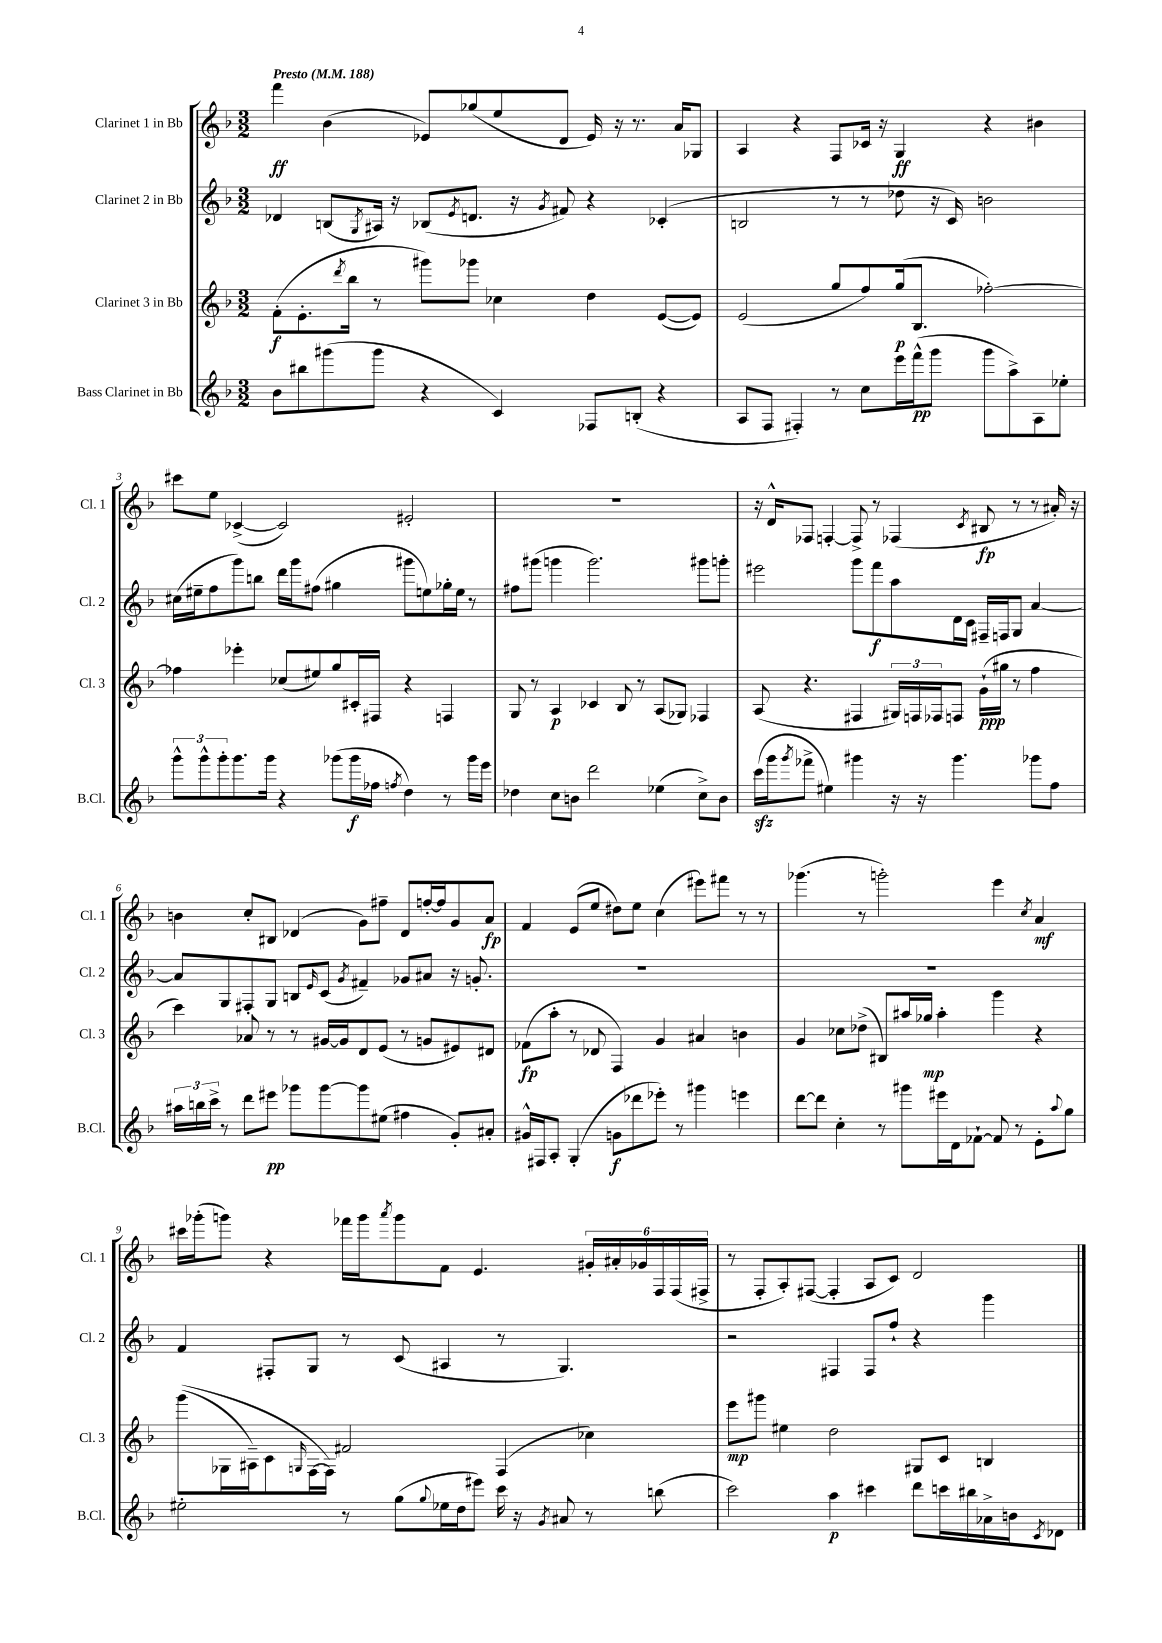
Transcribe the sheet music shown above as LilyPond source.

<<
\new StaffGroup <<
\new Staff = "s0" \with { instrumentName = "Clarinet 1 in Bb" shortInstrumentName = "Cl. 1" } {
    \clef treble \key f \major \numericTimeSignature \time 3/2 \tempo "Presto" 4 = 188
    f'''4\ff bes'4( ees'8) ges''8( e''8 d'8 ees'16) r16 r8. a'16 ges8 |
    a4 r4 f8 ces'16 r16 g4\ff r4 bis'4 |
    cis'''8 e''8 ces'4~->( ces'2) eis'2-. |
    R1. |
    r16 d'16-^ fes8 f4~-. f8-> r8 fes4( \acciaccatura { c'8 } bis8\fp r8 r8 ais'16-.) r16 |
    b'4 c''8-. bis8 des'4( g'8) fis''8-- des'8 f''16~-. f''16 g'8 a'8\fp |
    f'4 e'8( e''8 dis''8) e''8 c''4( eis'''8) fis'''8 r8 r8 |
    ges'''4.( r8 g'''2-.) e'''4 \acciaccatura { c''8 } a'4\mf |
    cis'''16 ges'''16-.( g'''8) r4 fes'''16 g'''16 \acciaccatura { a'''8 } g'''8 f'8 e'4. \tuplet 6/4 { gis'16-. ais'16-. ges'16 f16 f16( fis16-> } |
    r8 f8-. a8-.) fis8~( fis4-. a8 c'8) d'2 \bar "|." |
}
\new Staff = "s1" \with { instrumentName = "Clarinet 2 in Bb" shortInstrumentName = "Cl. 2" } {
    \clef treble \key f \major \numericTimeSignature \time 3/2
    des'4 b8( \acciaccatura { g8 } ais16) r16 bes8( \acciaccatura { e'8 } d'8. r16 \acciaccatura { g'8 } fis'8) r4 ces'4-.( |
    b2 r8 r8 des''8 r16 c'16) b'2 |
    cis''16( eis''16-- f''8 g'''8) b''8 d'''16 g'''16 fis''8( gis''4 gis'''8 e''8) ges''16-. e''16 r8 |
    fis''8 gis'''8( g'''4 g'''2.) gis'''8 g'''8-. |
    eis'''2 g'''8 f'''8\f a''8 d'16 c'16 fis16-- f16 g8 a'4~ |
    a'8 g8 fis8-. g8 b8 \grace { e'16 } c'8( \acciaccatura { g'8 } fis'4--) ges'8 ais'8 r16 g'8.-. |
    R1. |
    R1. |
    f'4 fis8-. g8 r8 c'8( ais4 r8 g4.) |
    r2 fis4 fis8 f''8-! r4 g'''4 \bar "|." |
}
\new Staff = "s2" \with { instrumentName = "Clarinet 3 in Bb" shortInstrumentName = "Cl. 3" } {
    \clef treble \key f \major \numericTimeSignature \time 3/2
    f'8-.\f( e'8.-. \acciaccatura { d'''8 } bes''16 r8 gis'''8) ges'''8 ces''4 d''4 e'8~( e'8) |
    e'2( g''8 f''8) g''16\p( bes8. fes''2~-.) |
    fes''4 ees'''4-. ces''8( eis''8) g''8 cis'16-. fis16 r4 f4 |
    g8 r8 a4\p ces'4 bes8 r8 a8( ges8) fes4 |
    a8( r4. fis4 \tuplet 3/2 { gis16) f16 fes16 } f8 g'16-!\ppp( gis''16 r8 f''4 |
    c'''4) aes'8 r8 r8 gis'16~ gis'16 d'8 e'8( r8 g'8 eis'8) dis'8 |
    fes'8\fp( a''8-. r8 des'8 f4) g'4 ais'4 b'4 |
    g'4 ces''8 des''8->( bis8) ais''16 ges''16\mp ais''4-. g'''4 r4 |
    g'''8(\( ges16 ais16--) c'8 \grace { g16 } f16~ f16\) fis'2 f4( ces''4) |
    e'''8\mp gis'''8 eis''4 d''2 gis8 c'8 b4 \bar "|." |
}
\new Staff = "s3" \with { instrumentName = "Bass Clarinet in Bb" shortInstrumentName = "B.Cl." } {
    \clef treble \key f \major \numericTimeSignature \time 3/2
    bes'8 bis''8 gis'''8( gis'''8 r4 c'4) fes8 b8-.( r4 |
    a8 f8 fis4-.) r8 c''8 e'''16 f'''16-^\pp( g'''8 g'''8 a''8->) a8 ees''8-. |
    \tuplet 3/2 { g'''8-^ g'''8-^ g'''8-. } g'''8. g'''16 r4 ges'''8( ges'''16\f fes''16 \acciaccatura { f''8 } d''4) r8 ges'''16 e'''16 |
    des''4 c''8 b'8 d'''2 ees''4( c''8->) b'8 |
    c'''16\sfz( g'''16 \acciaccatura { g'''8 } fes'''8-> eis''4) gis'''4 r16 r16 gis'''4. ges'''8 f''8 |
    \tuplet 3/2 { ais''16 b''16 c'''16-> } r8 d'''8 eis'''8\pp ges'''8 ges'''8~ ges'''8 eis''8( fis''4 g'8-.) ais'8-. |
    gis'16-^ fis16 a8-. g4-.( g'8\f des'''8 ees'''8-.) r8 gis'''4 e'''4 |
    d'''8~ d'''8 c''4-. r8 gis'''8 eis'''16 d'16 fes'8~-! fes'8 r8 e'8-. \appoggiatura { a''8 } g''8 |
    eis''2-. r8 g''8( \appoggiatura { g''8 } ees''16 d''16 eis'''8) c'''16 r16 \acciaccatura { g'8 } ais'8 r8 b''8( |
    c'''2) a''4\p cis'''4 d'''8 c'''16 bis''16 aes'16-> b'16 \acciaccatura { c'8 } des'8 \bar "|." |
}
>>
>>
